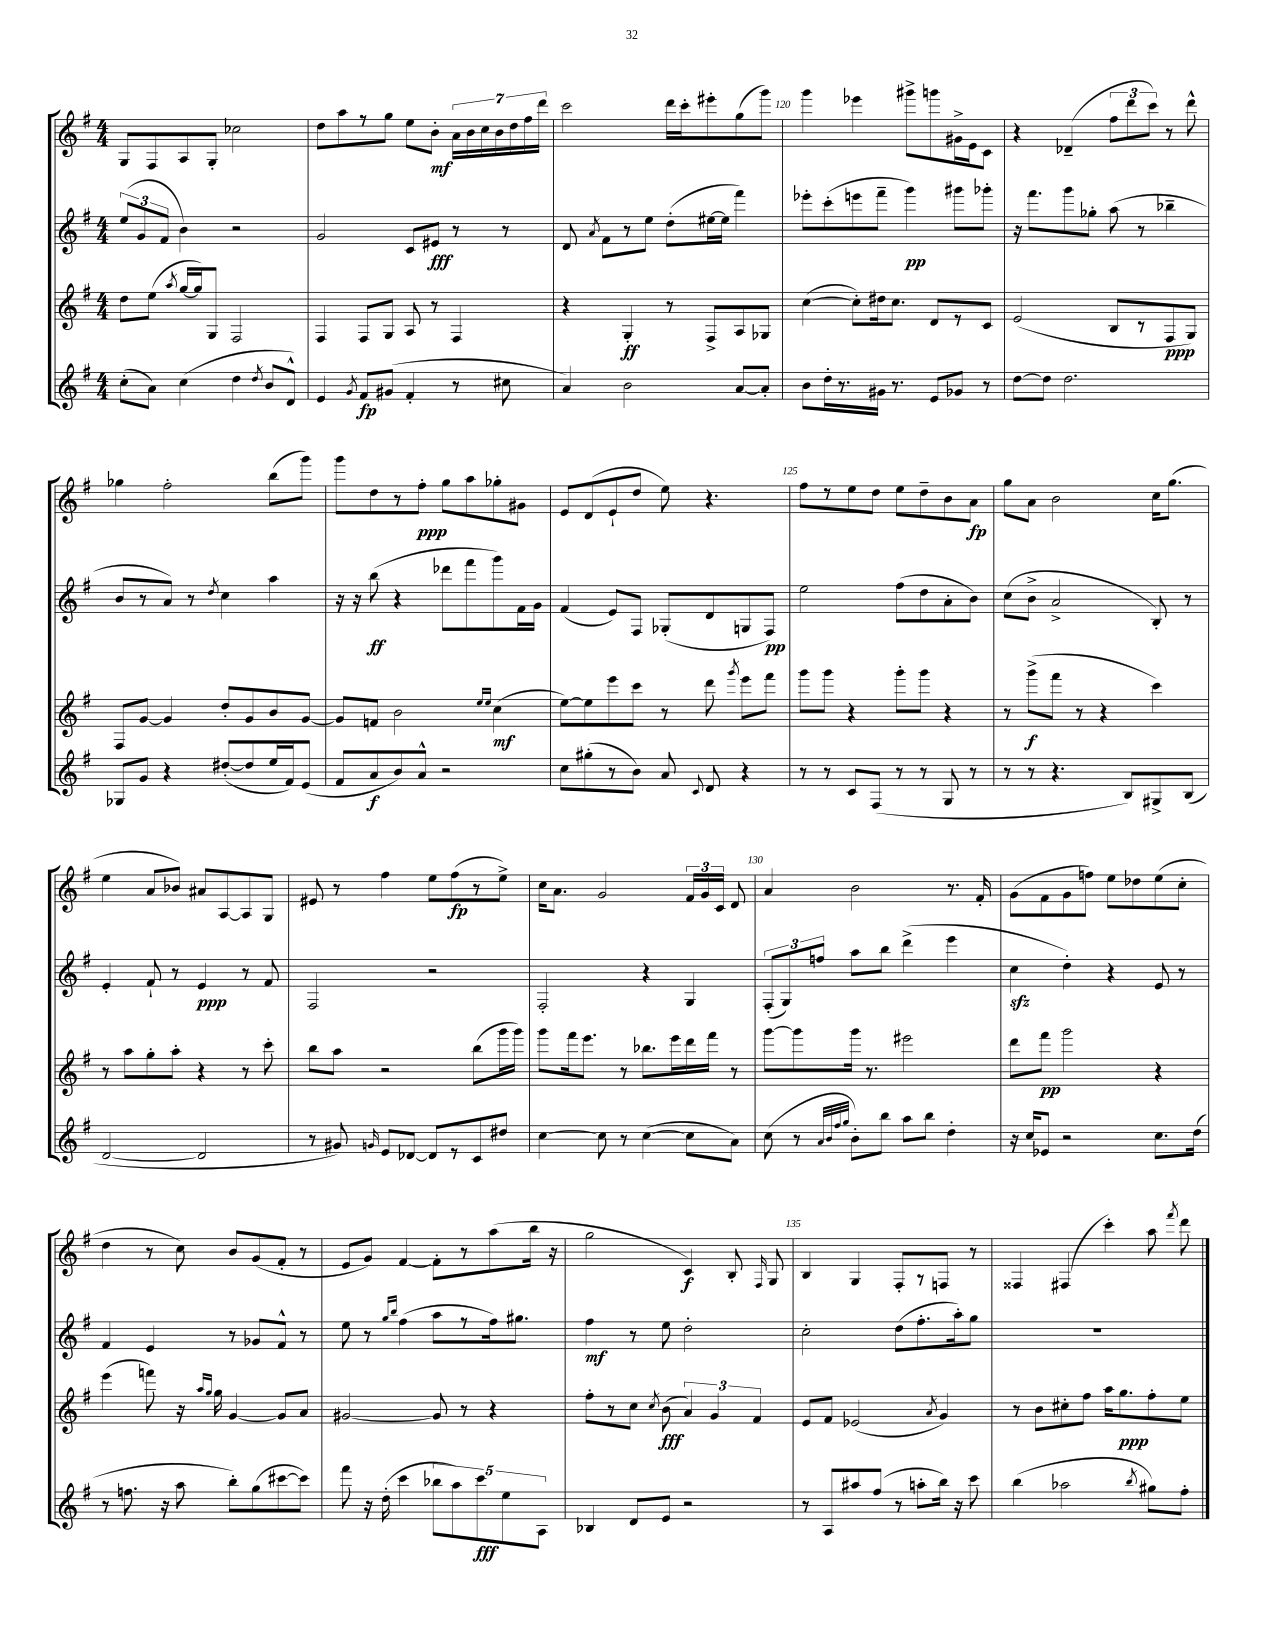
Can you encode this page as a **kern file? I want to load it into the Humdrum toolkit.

**kern	**kern	**kern	**kern
*staff4	*staff3	*staff2	*staff1
*clefG2	*clefG2	*clefG2	*clefG2
*k[f#]	*k[f#]	*k[f#]	*k[f#]
*M4/4	*M4/4	*M4/4	*M4/4
(8cc'	8dd	(12ee	8G
.	.	12g	.
8a)	(8ee	.	8F#
.	.	12f#	.
.	8qaa	.	.
(4cc	[16gg	4b)	8A
.	16gg])	.	.
.	8G	.	8G'
4dd	2F#	2r	2cc-
8qdd	.	.	.
8b	.	.	.
8d^^)	.	.	.
=	=	=	=
4e	4F#	2g	8dd
.	.	.	8aa
8qg	.	.	.
8f#	8F#	.	8r
(8g#	8G	.	8gg
4f#'	8A	8c	8ee
.	8r	8e#	8b'
8r	4F#	8r	28a
.	.	.	28b
.	.	.	28cc
.	.	.	28b
8cc#	.	8r	.
.	.	.	28dd
.	.	.	28ff#
.	.	.	28ddd
=	=	=	=
4a)	4r	8d	2ccc
.	.	8qa	.
.	.	8f#	.
2b	4G'	8r	.
.	.	8ee	.
.	8r	(8dd'	16ddd
.	.	.	16ccc'
.	8F#^	[16ee#	8eee#'
.	.	16ee#]	.
[8a	8A	4fff#)	(8gg
8a']	8G-	.	8ggg)
=	=	=	=
8b	([4cc	8eee-'	4ggg
16dd'	.	(8ccc'	.
8.r	.	.	.
.	8cc'])	8eee	4eee-
16g#	16dd#	8fff#~	.
8.r	8.cc	.	.
.	.	4ggg)	8ggg#^
8e	8d	.	8ggg
8g-	8r	8ggg#	16g#^
.	.	.	16e
8r	8c	8ggg-'	8c
=	=	=	=
[8dd	(2e	16r	4r
.	.	8.fff#	.
8dd]	.	.	.
2.dd	.	8ggg	(4d-~
.	.	8gg-'	.
.	8B	(8aa	12ff#
.	.	.	12ddd
.	8r	8r	.
.	.	.	12ccc)
.	8F#	4bb-~	8r
.	8G)	.	8ddd^^
=	=	=	=
8G-	8F#	8b	4gg-
8g	[8g	8r	.
4r	4g]	8a)	2ff#'
.	.	8r	.
.	.	8qdd	.
([8dd#'	8dd'	4cc	.
8dd#]	8g	.	.
16ee	8b	4aa	(8bb
16f#)	.	.	.
(8e	[8g	.	8ggg)
=	=	=	=
8f#	8g]	16r	8ggg
.	.	16r	.
8a	8f	(8bb	8dd
8b)	2b	4r	8r
8a^^	.	.	8ff#'
2r	.	8ddd-	8gg
.	.	8fff#	8aa
.	16qqee	.	.
.	16qqee	.	.
.	(4cc	8ggg)	8gg-'
.	.	16f#	8g#
.	.	16g	.
=	=	=	=
8cc	[8ee)	(4f#	8e
(8gg#'	8ee]	.	(8d
8r	8eee	8e)	8e`
8b)	8ccc	8F#	8dd
8a	8r	(8G-'	8ee)
8qqc	.	.	.
8d	8ddd	8d	4.r
.	8qggg	.	.
4r	8eee	8G	.
.	8fff#	8F#)	.
=	=	=	=
8r	8ggg	2ee	8ff#
8r	8ggg	.	8r
8c	4r	.	8ee
(8F#	.	.	8dd
8r	8ggg'	(8ff#	8ee
8r	8ggg	8dd	8dd~
8G	4r	8a'	8b
8r	.	8b)	8a
=	=	=	=
8r	8r	(8cc	8gg
8r	(8ggg^	8b^	8a
4.r	8fff#	2a^	2b
.	8r	.	.
.	4r	.	.
8B)	.	.	.
8G#^	4ccc)	8B')	16cc
.	.	.	(8.gg
(8B	.	8r	.
=	=	=	=
[2d	8r	4e'	4ee
.	8aa	.	.
.	8gg'	8f#`	8a
.	8aa'	8r	8b-)
2d]	4r	4e	8a#
.	.	.	[8A
.	8r	8r	8A]
.	8ccc'	8f#	8G
=	=	=	=
8r	8bb	2F#	8e#
8g#)	8aa	.	8r
16qqg	.	.	.
8e	2r	.	4ff#
[8d-	.	.	.
8d-]	.	2r	8ee
8r	.	.	(8ff#
8c	(8bb	.	8r
8dd#	16ggg	.	8ee^)
.	16ggg)	.	.
=	=	=	=
[4cc	8ggg	2F#'	16cc
.	.	.	8.a
.	16fff#	.	.
.	8.eee	.	.
8cc]	.	.	2g
8r	8r	.	.
([4cc	8.bb-	4r	.
.	16eee	.	.
8cc]	16ddd	4G	24f#
.	.	.	24g
.	16fff#	.	.
.	.	.	24c
8a)	8r	.	8d
=	=	=	=
(8cc	[8ggg	(12F#'	4a
.	.	12G)	.
8r	8ggg]	.	.
.	.	12ff	.
32qqa	.	.	.
32qqb	.	.	.
32qqff#	.	.	.
32qqgg	.	.	.
8b')	16ggg	8aa	2b
.	8.r	.	.
8bb	.	8bb	.
8aa	2eee#	(4ddd^	.
8bb	.	.	.
4dd'	.	4eee	8.r
.	.	.	16f#'
=	=	=	=
16r	8ddd	4cc	(8g
16cc	.	.	.
8e-	8fff#	.	8f#
2r	2ggg	4dd')	8g
.	.	.	8ff)
.	.	4r	8ee
.	.	.	8dd-
8.cc	4r	8e	(8ee
.	.	8r	8cc'
(16dd	.	.	.
=	=	=	=
8r	(4eee	4f#	4dd
8.ff	.	.	.
.	8fff)	4e	8r
16r	.	.	.
8aa	16r	.	8cc)
.	16qqaa	.	.
.	16qqgg	.	.
.	16gg	.	.
8bb')	[4g	8r	8b
(8gg	.	8g-	(8g
[8ccc#	8g]	8f#^^	8f#'
8ccc#])	8a	8r	8r
=	=	=	=
8fff#	[2g#	8ee	8e
16r	.	8r	8g)
(16dd'	.	.	.
.	.	16qqgg	.
.	.	16qqbb	.
4ccc	.	(4ff#	[4f#
10bb-	8g#]	8aa	8f#']
10aa)	.	.	.
.	8r	8r	8r
10ccc	.	.	.
.	4r	16ff#)	(8aa
10ee	.	.	.
.	.	8.gg#	.
.	.	.	16bb
10A	.	.	.
.	.	.	16r
=	=	=	=
4B-	8ff#'	4ff#	2gg
.	8r	.	.
8d	8cc	8r	.
.	8qcc	.	.
8e	(8b	8ee	.
2r	6a)	2dd'	4c)
.	6g	.	.
.	.	.	8B'
.	6f#	.	.
.	.	.	16qqF#
.	.	.	8G
=	=	=	=
8r	8e	2cc'	4B
8A	8f#	.	.
8aa#	(2e-	.	4G
(8ff#	.	.	.
8r	.	(8dd	8F#'
8aa'	.	8.ff#'	8r
.	8qa	.	.
16bb)	4g)	.	8F
16r	.	16aa')	.
8ccc	.	8gg	8r
=	=	=	=
(4bb	8r	1r	4F##
.	8b	.	.
2aa-	8cc#'	.	(4F#
.	8ff#	.	.
.	16aa	.	4ccc')
.	8.gg	.	.
8qbb	.	.	.
8gg#)	8ff#'	.	8aa
.	.	.	8qfff#
8ff#'	8ee	.	8ddd
==	==	==	==
*-	*-	*-	*-
